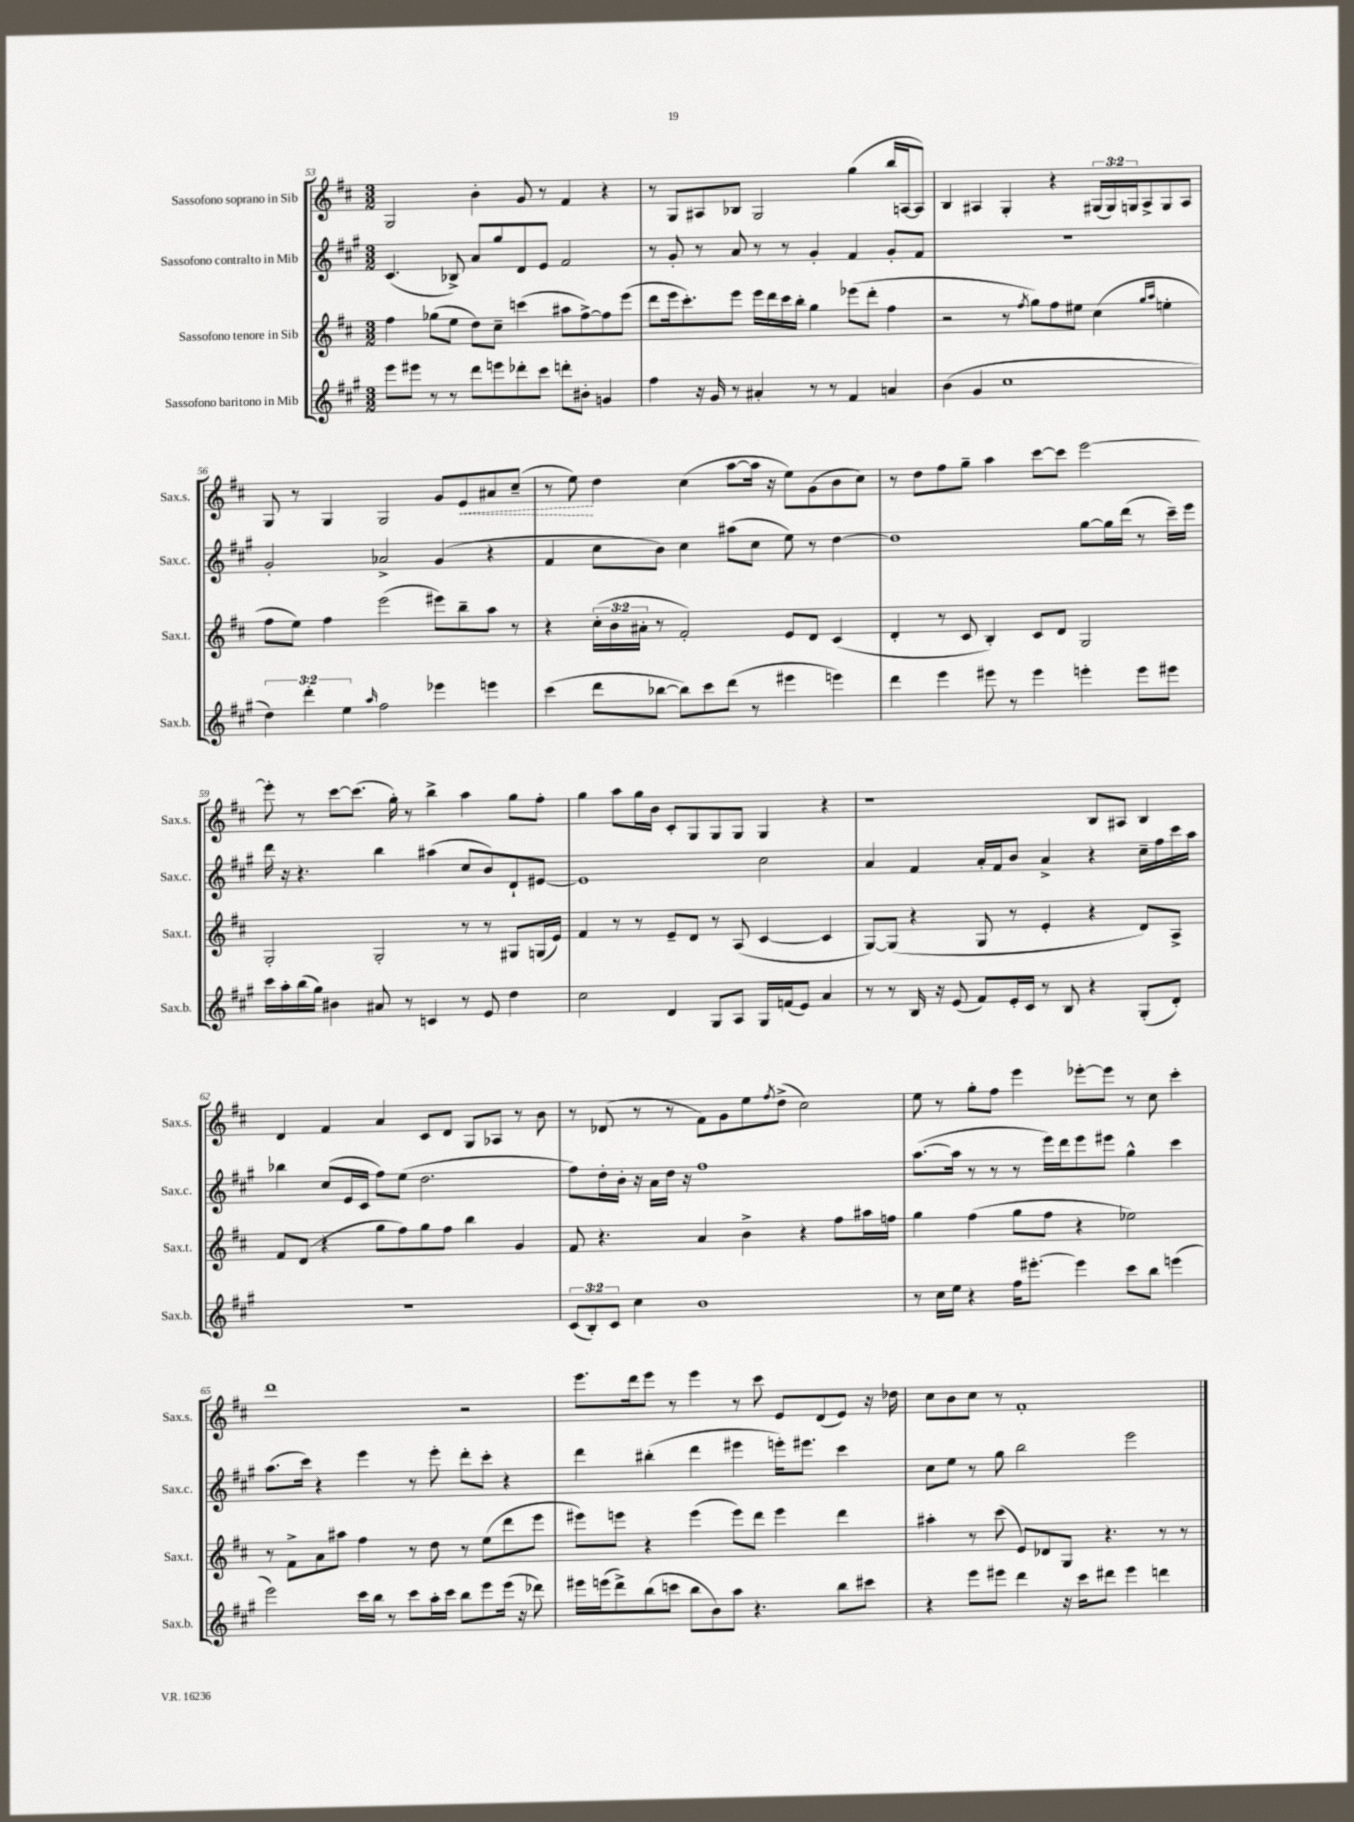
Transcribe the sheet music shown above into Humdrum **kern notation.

**kern	**kern	**kern	**kern
*staff4	*staff3	*staff2	*staff1
*clefG2	*clefG2	*clefG2	*clefG2
*k[f#c#g#]	*k[f#c#]	*k[f#c#g#]	*k[f#c#]
*M3/2	*M3/2	*M3/2	*M3/2
8eee\L	4ff#\	(4.c#/	2G/
8eee#\J	.	.	.
8r	(8gg-\L	.	.
8r	8ee\J	8B-^/)	.
8ddd\L	8dd\L)	8a/L	4b'\
8eee\	8cc#~\J	8gg#/	.
8ddd-'\	(4ccc\	8d/	8g/
8ccc#\J	.	8e/J	8r
8ddd'\L	8aa#\L	2f#/	4f#/
8b#'\J	[8ff#^\)	.	.
4g/	8ff#\]	.	4r
.	(8eee\J	.	.
=	=	=	=
4ff#\	8ddd\L	8r	8r
.	16eee\k	8g#'/	8G/L
.	8.ccc#'\)	.	.
16r	.	8r	8A#/
16g#/	.	.	.
8r	8eee\J	8a/	8B-/J
4a#'/	16eee\LL	8r	2G/
.	16ddd\	.	.
.	16ccc#\	8r	.
.	16bb'\JJ	.	.
8r	4gg\	4g#'/	.
8r	.	.	.
4f#/	(8eee-\L	4f#/	(4gg\
.	8ddd'\J	.	.
4a/	4ff#\	8g#'/L	16bb/LL
.	.	.	[16A/J
.	.	8f#/J	8A/]J)
=	=	=	=
(4b\	2r	1.r	4B/
4g#/	.	.	4A#/
1cc#	8r	.	4G'/
.	8qff#/	.	.
.	8gg\L)	.	.
.	8ff#\	.	4r
.	8ee#\J	.	.
.	(4cc#\	.	(24G#/LL
.	.	.	24G#/)
.	.	.	24G/J
.	.	.	8A#^/
.	16qqgg/LL	.	.
.	16qqaa/JJ	.	.
.	4ee'\	.	8G/
.	.	.	8A#/J
=	=	=	=
6dd\)	8ff#\L	2g#'/	8G/
.	8ee\J)	.	8r
6ddd'\	.	.	.
.	4ff#\	.	4G/
6ee\	.	.	.
16qqaa/	.	.	.
2ff#\	(2eee\	2a-^/	2G/
4eee-\	8eee#\L)	(4g#/	8g/L
.	8bb~\	.	8e/
4eee\	8aa\J	4r	8a#/
.	8r	.	(8cc#~/J
=	=	=	=
(4ccc#\	4r	4f#/	8r
.	.	.	8ee\)
8ddd\L	(24cc#'\LL	8cc#\L	4dd\
.	24b\	.	.
.	24a#'\JJ	.	.
[8bb-\J	8r	8b\J)	.
8bb-\]L)	2f#'/)	4cc#\	(4cc#\
8ccc#\	.	.	.
(8ddd\J	.	(8aa#\L	[8aa\L
8r	.	8cc#\J	16aa\]Jk
.	.	.	16r
4eee#\	8e/L	8ee\)	8ee\L)
.	8d/J	8r	(8g\
4eee\)	(4c#/	[4dd\	8b\
.	.	.	8cc#\J)
=	=	=	=
4ddd\	4d'/	1dd]	8r
.	.	.	8dd\L
4eee\	8r	.	8ff#\
.	8c#/	.	8gg~\J
8eee#\	4B'/)	.	4aa\
8r	.	.	.
4eee#\	8c#/L	.	[8ccc#\L
.	8d/J	.	8ccc#\]J
4eee'\	2G/	[8gg#\L	[2eee\
.	.	16gg#\]L	.
.	.	(16ddd\JJ	.
8eee\L	.	8r	.
8eee#\J	.	16ccc#~\LL)	.
.	.	16eee\JJ	.
=	=	=	=
16ccc#\LL	2G'/	16ddd\	8eee'\]
16aa'\	.	16r	.
(16bb\	.	4.r	8r
16gg#\JJ)	.	.	.
4b#\	.	.	[8ccc#\L
.	.	.	(8.ccc#\]J
8a#/	2G'/	4bb\	.
.	.	.	16gg'\)
8r	.	.	8r
4c/	.	(4aa#\	4bb^\
8r	8r	8cc#/L	4aa\
8e/	8r	8b/)	.
4dd\	8G#/L	8d`/	8gg\L
.	(16G/L	[8e#/J	8ff#'\J
.	16e/JJ)	.	.
=	=	=	=
2cc#\	4f#/	1e#]	4gg\
.	8r	.	8aa\L
.	8r	.	16gg\L
.	.	.	16b\JJ
4d/	8e~/L	.	8c#'/L
.	8d/J	.	8G/
8G#/L	8r	.	8G/
8A/J	(8A/	.	8G/J
16G#/LL	[4c#/	2cc#\	4G/
(16f/J	.	.	.
8e/J)	.	.	.
4a/	4c#/]	.	4r
=	=	=	=
8r	[8G/L)	4a/	1r
8r	(8G/]J	.	.
16B/	4r	4f#/	.
16r	.	.	.
(8e/	.	.	.
8f#/L)	8G/	16a'/LL	.
.	.	16f#/J	.
16e'/L	8r	8b/J	.
16c#/JJ	.	.	.
8r	4e'/	4a^/	.
8B/	.	.	.
4r	4r	4r	8B/L
.	.	.	8A#/J
(8G#'/L	8d/L)	16cc#~\LL	4B/
.	.	16ff#\	.
8d'/J)	8A^/J	16ccc#\	.
.	.	16aa\JJ	.
=	=	=	=
1.r	8f#/L	4bb-\	4d/
.	(8d/J	.	.
.	4r	(8cc#/L	4f#/
.	.	16e/L	.
.	.	16c#/JJ	.
.	8gg\L	8ff#\L)	4a/
.	8ff#\)	(8ee\J	.
.	8gg\	2.dd\	8c#/L
.	8ff#\J	.	8d/J
.	4bb\	.	8G/L
.	.	.	8A-/J
.	4g/	.	8r
.	.	.	8b\
=	=	=	=
(12c#/L	8f#/	8ff#\L)	8r
12B'/)	.	.	.
.	4.r	16dd'\L	(8d-/
12c#/J	.	.	.
.	.	16b'\JJ	.
4cc#\	.	16r	8r
.	.	16a\LL	.
.	.	16dd\JJ	8r
.	.	16r	.
1b	4a/	1ff#	8f#\L)
.	.	.	8g\
.	4b^\	.	8ee\
.	.	.	8qff#/
.	.	.	(8dd^\J
.	4r	.	2cc#\)
.	8ff#\L	.	.
.	16aa#\L	.	.
.	16ff\JJ	.	.
=	=	=	=
8r	4gg\	([8.aa\L	8ee\
16cc#\LL	.	.	8r
16ee\JJ	.	16aa\]Jk	.
4r	(4ff#\	8r	8gg'\L
.	.	8r	8ff#\J
16ff#\LK	8gg\L	8r	4eee\
[8.eee#'\J	.	.	.
.	8ff#\J	16eee\LL)	.
.	.	16ddd\J	.
4eee#\]	4r	8eee\	[8eee-'\L
.	.	8eee#\J	8eee-\]J
8ccc#\L	2ee-\)	4gg#^^\	8r
8bb\J	.	.	8cc#\
(4eee\	.	4ccc#\	4ccc#'\
=	=	=	=
2eee\)	8r	(8.aa\L	1ddd
.	8f#^\L	.	.
.	.	16ccc#\Jk)	.
.	8a\	4r	.
.	8aa#\J	.	.
16ccc#\LL	4ff#\	4eee\	.
16bb\JJ	.	.	.
8r	.	.	.
8ccc#\L	8r	8r	.
16aa'\L	8dd\	8eee'\	.
16ccc#\JJ	.	.	.
8bb\L	8r	8ddd'\L	2r
8eee\	(8ee\L	8ccc#'\J	.
(16eee\Jk	8ddd\	4r	.
16r	.	.	.
8ddd-\)	8eee\J	.	.
=	=	=	=
16eee#\LL	8eee#\L)	4ddd\	8.eee\L
(16eee\J	.	.	.
8ddd^\)	8eee\J	.	.
.	.	.	16ddd\k
(8bb\	4r	(4bb#'\	8eee\J
8ccc\J	.	.	8r
8bb\L	(4eee\	4ddd\	4eee\
8b\)	.	.	.
8aa\J	8eee\L)	4eee#\	8r
4.r	8ddd\J	.	8ccc#\
.	4eee\	16eee'\LK)	8e/L
.	.	8.eee#\J	.
.	.	.	(8d/
8bb\L	4ddd\	4ccc#\	8e/J)
8ccc#\J	.	.	16r
.	.	.	16dd-\
=	=	=	=
4r	4aa#'\	8cc#\L	8cc#\L
.	.	8ee\J	8b\
8eee\L	8r	8r	8cc#\J
8eee#\J	(8ccc#\	8gg#\	8r
4ddd\	8e/L)	2bb\	1f#'
.	8d-/	.	.
16r	8G/J	.	.
16ccc#\LK	.	.	.
8ddd#\J	4.r	.	.
4eee#\	.	2eee\	.
4ddd\	8r	.	.
.	8r	.	.
==	==	==	==
*-	*-	*-	*-
